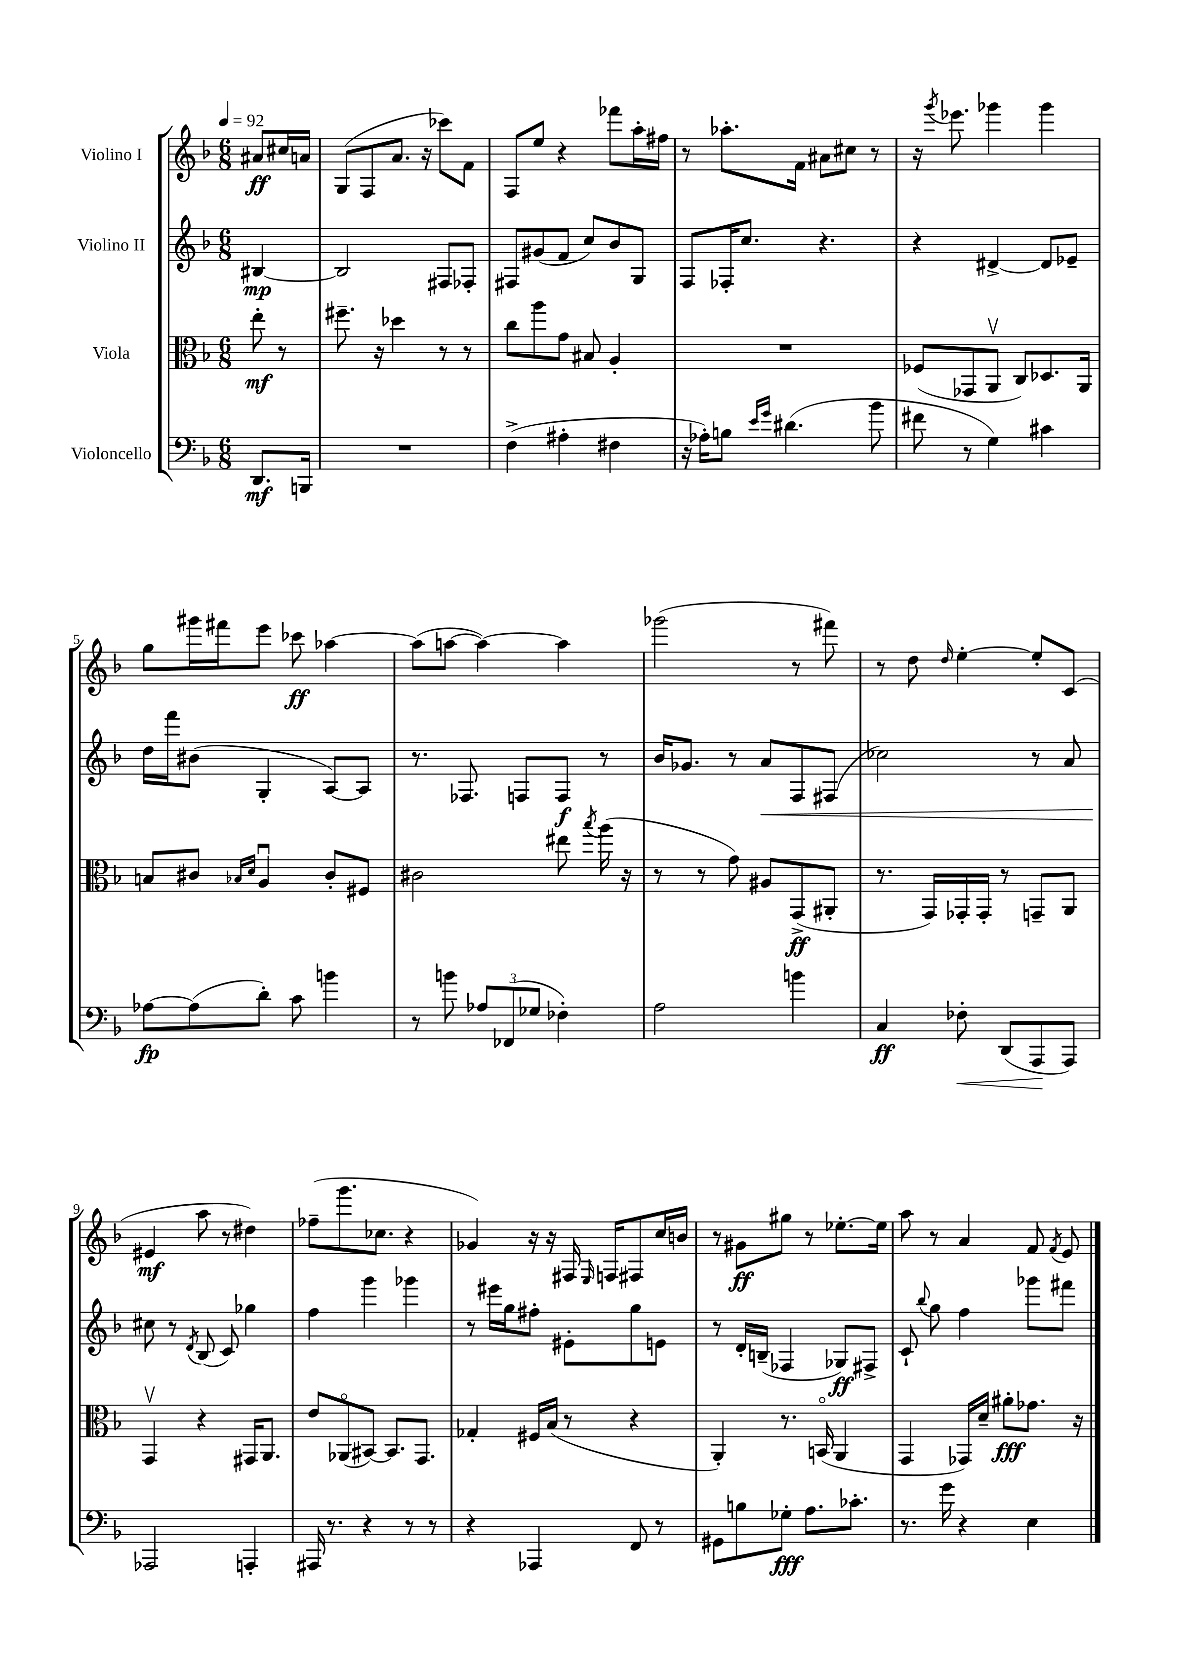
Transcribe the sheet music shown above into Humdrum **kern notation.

**kern	**dynam	**kern	**dynam	**kern	**dynam	**kern	**dynam
*part4	*part4	*part3	*part3	*part2	*part2	*part1	*part1
*staff4	*staff4	*staff3	*staff3	*staff2	*staff2	*staff1	*staff1
*I"Violoncello	*	*I"Viola	*	*I"Violino II	*	*I"Violino I	*
*clefF4	*	*clefC3	*	*clefG2	*	*clefG2	*
*k[b-]	*	*k[b-]	*	*k[b-]	*	*k[b-]	*
*M6/8	*	*M6/8	*	*M6/8	*	*M6/8	*
*MM92	*	*MM92	*	*MM92	*	*MM92	*
=	=	=	=	=	=	=	=
8.DD/L	mf	8ee'\	mf	[4B#X/	mp	8a#X/L	ff
.	.	8r	.	.	.	16cc#X/L	.
16BBBn/Jk	.	.	.	.	.	16an/JJ	.
=1	=1	=1	=1	=1	=1	=1	=1
2.r	.	8.ff#X~\	.	2B#/]	.	(8G/L	.
.	.	.	.	.	.	8F/	.
.	.	16r	.	.	.	.	.
.	.	4dd-X\	.	.	.	8.a/J	.
.	.	.	.	.	.	16r	.
.	.	8r	.	8F#X/L	.	8ccc-X\L)	.
.	.	8r	.	8F-X'/J	.	8f\J	.
=2	=2	=2	=2	=2	=2	=2	=2
(4F^\	.	8cc\L	.	8F#X/L	.	8F/L	.
.	.	8aa\	.	(8g#X/	.	8ee/J	.
4A#X'\	.	8g\J	.	8f/J	.	4r	.
.	.	8B#X/	.	8cc/L)	.	.	.
4F#X\	.	4A'/	.	8b-/	.	8fff-X\L	.
.	.	.	.	8G/J	.	16aa'\L	.
.	.	.	.	.	.	16ff#X\JJ	.
=3	=3	=3	=3	=3	=3	=3	=3
16r	.	2.r	.	8F/L	.	8r	.
16A-X'\KL)	.	.	.	.	.	.	.
8Bn\J	.	.	.	16F-X'/K	.	8.aa-X'\L	.
.	.	.	.	8.cc/J	.	.	.
16qqe/LL	.	.	.	.	.	.	.
16qqg/JJ	.	.	.	.	.	.	.
(4.d#X\	.	.	.	.	.	.	.
.	.	.	.	.	.	16f\Jk	.
.	.	.	.	4.r	.	8a#X\L	.
.	.	.	.	.	.	8cc#X\J	.
8b-\	.	.	.	.	.	8r	.
=4	=4	=4	=4	=4	=4	=4	=4
8f#X\	.	(8F-X/L	.	4r	.	16r	.
.	.	.	.	.	.	8qggg/	.
.	.	.	.	.	.	8.eee-X\	.
8r	.	8GG-X/	.	.	.	.	.
4G\)	.	8AAv/J	.	[4d#X^/	.	4ggg-X\	.
.	.	8C/L)	.	.	.	.	.
4c#X\	.	8.D-X/	.	8d#/L]	.	4ggg-\	.
.	.	.	.	8e-X~/J	.	.	.
.	.	16AA/Jk	.	.	.	.	.
!!LO:LB:g=z
=5	=5	=5	=5	=5	=5	=5	=5
[8A-X\L	fp	8Bn/L	.	16dd\LL	.	8gg\L	.
.	.	.	.	16fff\J	.	.	.
(8A-\]	.	8c#X/J	.	(8b#X\J	.	16ggg#X\L	.
.	.	.	.	.	.	16fff#X\J	.
.	.	16qqB-X/LL	.	.	.	.	.
.	.	16qqd/JJ	.	.	.	.	.
8d'\J)	.	4Au/	.	4G'/	.	8eee\J	.
8c\	.	.	.	.	.	8ccc-X\	ff
4bn\	.	8c#'/L	.	[8A/L)	.	[4aa-X\	.
.	.	8F#X/J	.	8A/J]	.	.	.
=6	=6	=6	=6	=6	=6	=6	=6
8r	.	2c#X\	.	8.r	.	(8aa-\L]	.
8bn\	.	.	.	.	.	[8aan\J	.
.	.	.	.	8.F-X/	.	.	.
12A-X/L	.	.	.	.	.	4aa\_)	.
(12FF-X/	.	.	.	.	.	.	.
.	.	.	.	8Fn/L	.	.	.
12G-X/J	.	.	.	.	.	.	.
4F-X'\)	.	8ee#X\	.	8F/J	f	4aa\]	.
.	.	8qbb-/	.	.	.	.	.
.	.	(16aa\	.	8r	.	.	.
.	.	16r	.	.	.	.	.
=7	=7	=7	=7	=7	=7	=7	=7
2A\	.	8r	.	16b-/KL	.	(2ggg-X\	.
.	.	.	.	8.g-X/J	.	.	.
.	.	8r	.	.	.	.	.
.	.	8g\)	.	8r	.	.	.
!	!	!	!	!	!LO:HP:b	!	!
.	.	8A#X/L	.	8a/L	<	.	.
4bn\	.	(8GG^/	ff	8F/	.	8r	.
.	.	8AA#X'/J	.	(8F#X/J	.	8fff#X\)	.
=8	=8	=8	=8	=8	=8	=8	=8
4C/	ff	8.r	.	2cc-X\)	.	8r	.
.	.	.	.	.	.	8dd\	.
.	.	16GG/LL)	.	.	.	.	.
.	.	.	.	.	.	16qqdd/	.
!	!LO:HP:b	!	!	!	!	!	!
8F-X'\	<	16GG-X'/	.	.	.	[4ee'\	.
.	.	16GG-'/JJ	.	.	.	.	.
(8DD/L	.	8r	.	.	.	.	.
8AAA/	.	8GGn~/L	.	8r	.	8ee'/L]	.
8AAA/J)	[	8AA/J	.	8a/	.	(8c/J	.
!!LO:LB:g=z
=9	=9	=9	=9	=9	=9	=9	=9
2AAA-X/	.	4GGv/	.	8cc#X\	.	4e#X/	mf
.	.	.	.	8r	[	.	.
.	.	.	.	8qd/	.	.	.
.	.	4r	.	(8B-/	.	8aa\	.
.	.	.	.	8c/)	.	8r	.
4AAAn'/	.	16GG#X/KL	.	4gg-X\	.	4dd#X\)	.
.	.	8.AA/J	.	.	.	.	.
=10	=10	=10	=10	=10	=10	=10	=10
16AAA#X/	.	8e/L	.	4ff\	.	(8ff-X~\L	.
8.r	.	.	.	.	.	.	.
.	.	(8AA-X/	.	.	.	8.ggg\	.
4r	.	[8BB#X/J)	.	4ggg\	.	.	.
.	.	.	.	.	.	8.cc-X\J	.
.	.	8.BB#/L]	.	.	.	.	.
8r	.	.	.	4ggg-X\	.	4r	.
.	.	8.GG/J	.	.	.	.	.
8r	.	.	.	.	.	.	.
=11	=11	=11	=11	=11	=11	=11	=11
4r	.	4G-X'/	.	8r	.	4g-X/)	.
.	.	.	.	16eee#X\LL	.	.	.
.	.	.	.	16gg\J	.	.	.
4AAA-X/	.	16F#X/LL	.	8ff#X'\J	.	16r	.
.	.	(16B-/JJ	.	.	.	16r	.
.	.	8r	.	8e#X'\L	.	16F#X/	.
.	.	.	.	.	.	16qqE/	.
.	.	.	.	.	.	16Fn/KL	.
8FF/	.	4r	.	8gg\	.	8F#X/	.
8r	.	.	.	8en\J	.	16cc/L	.
.	.	.	.	.	.	16bn/JJ	.
=12	=12	=12	=12	=12	=12	=12	=12
8GG#X\L	.	4AA'/)	.	8r	.	8r	.
8Bn\	.	.	.	16d'/LL	.	8g#X\L	ff
.	.	.	.	(16Bn~/JJ	.	.	.
8G-X'\J	fff	8.r	.	4F-X/	.	8gg#X\J	.
8.A\L	.	.	.	.	.	8r	.
.	.	(16BBn/	.	.	.	.	.
.	.	4AA/	.	8G-X/L)	ff	[8.ee-X'\L	.
8.c-X'\J	.	.	.	.	.	.	.
.	.	.	.	8F#X^/J	.	.	.
.	.	.	.	.	.	16ee-\Jk]	.
=13	=13	=13	=13	=13	=13	=13	=13
8.r	.	4GG/	.	8c`/	.	8aa\	.
.	.	.	.	8qqbb-/	.	.	.
.	.	.	.	8gg\	.	8r	.
16g\	.	.	.	.	.	.	.
4r	.	16GG-X/LL)	.	4ff\	.	4a/	.
.	.	16d~/JJ	.	.	.	.	.
.	.	8a#X'\L	fff	.	.	.	.
4E\	.	8.g-X\J	.	8ggg-X\L	.	8f/	.
.	.	.	.	.	.	8qf/	.
.	.	.	.	8fff#X\J	.	8e/	.
.	.	16r	.	.	.	.	.
==	==	==	==	==	==	==	==
*-	*-	*-	*-	*-	*-	*-	*-
